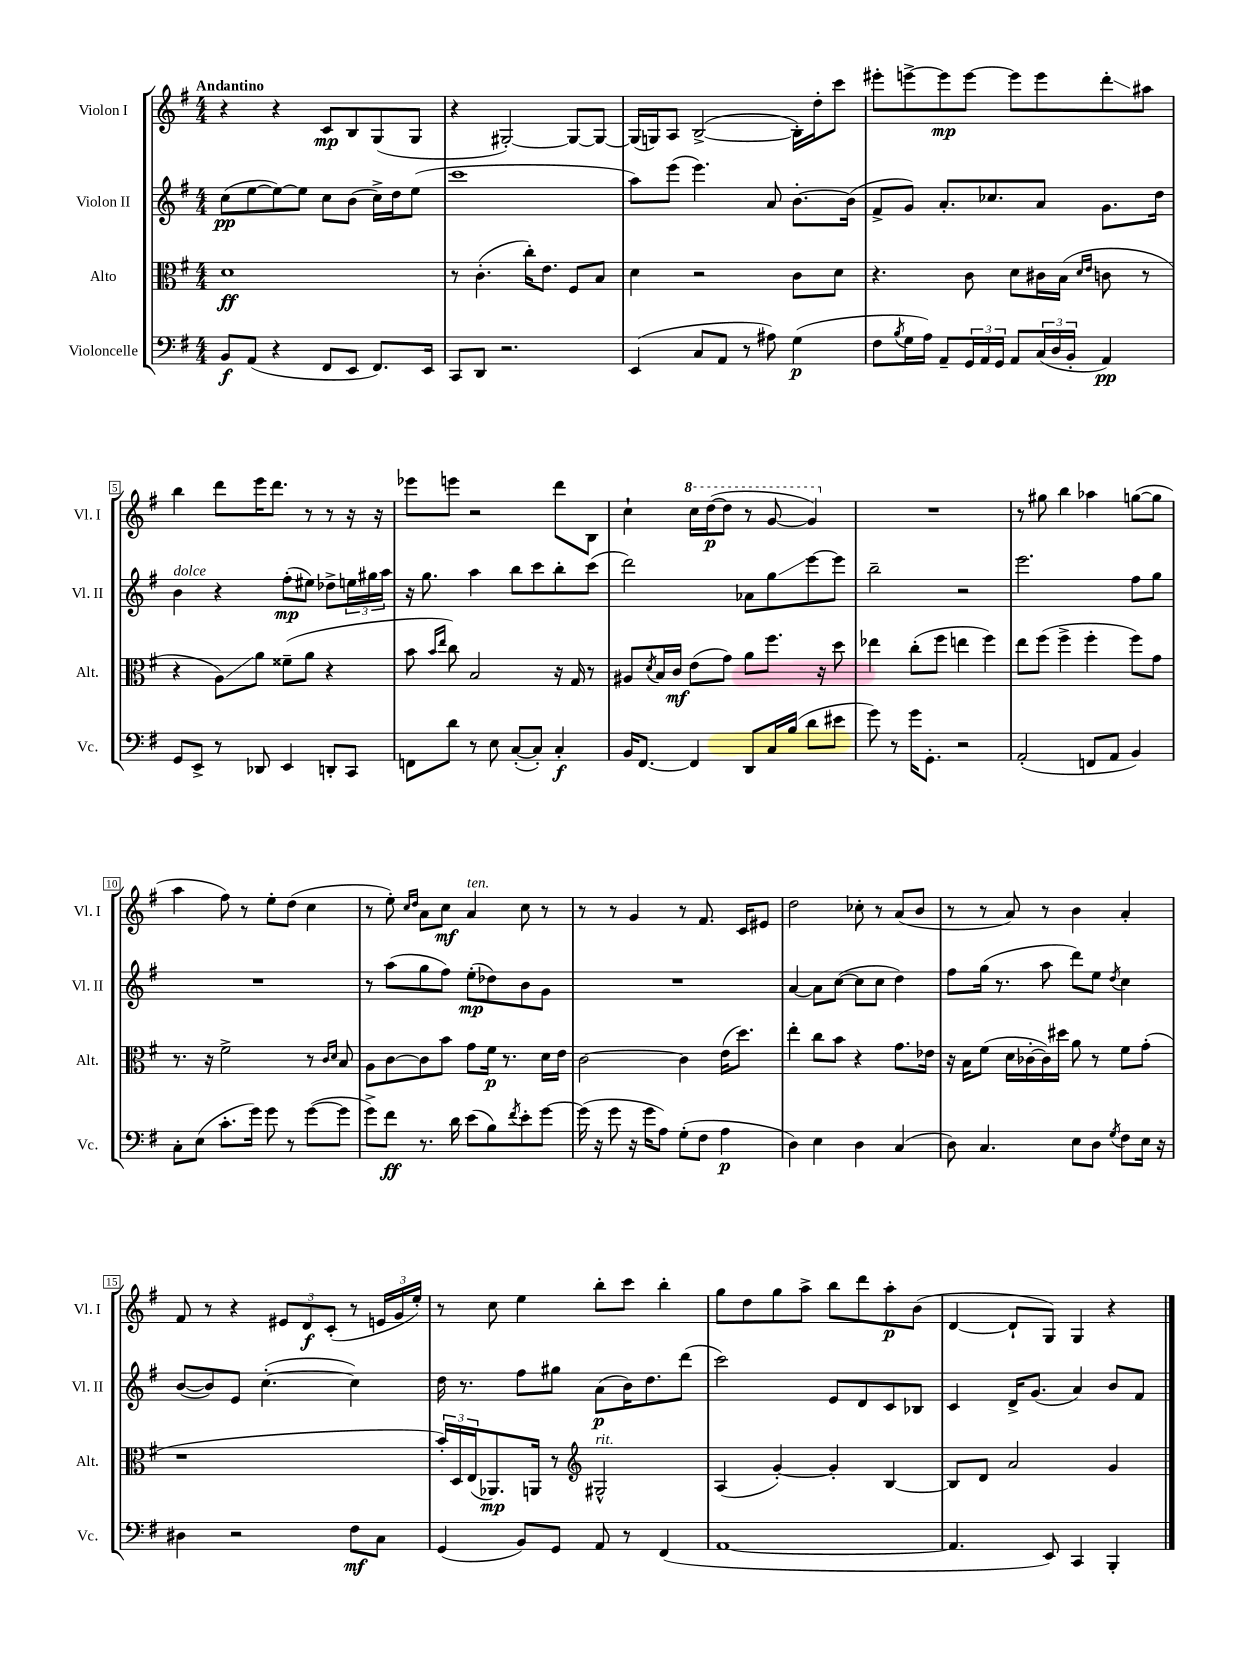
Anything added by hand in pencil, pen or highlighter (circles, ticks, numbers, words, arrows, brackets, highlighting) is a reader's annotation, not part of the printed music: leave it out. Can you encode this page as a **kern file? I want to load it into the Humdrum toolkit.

**kern	**kern	**kern	**kern
*staff4	*staff3	*staff2	*staff1
*clefF4	*clefC3	*clefG2	*clefG2
*k[f#]	*k[f#]	*k[f#]	*k[f#]
*M4/4	*M4/4	*M4/4	*M4/4
8BB	1d	(8cc	4r
(8AA	.	[8ee	.
4r	.	8ee_)	4r
.	.	8ee]	.
8FF#	.	8cc	8c
8EE	.	(8b	8B
8.FF#)	.	16cc^)	(8G
.	.	16dd	.
.	.	(8ee	8G
16EE	.	.	.
=	=	=	=
8CC	8r	1ccc	4r
8DD	(4.c'	.	.
2.r	.	.	[2G#')
.	16cc')	.	.
.	8.e	.	.
.	8F#	.	8G#_
.	8B	.	8G#_
=	=	=	=
(4EE	4d	8aa)	(16G#]
.	.	.	16G)
.	.	(8eee	8A
8C	2r	4.eee)	([2B^
8AA	.	.	.
8r	.	.	.
8A#)	.	8a	.
(4G	8c	[8.b'	16B'])
.	.	.	16dd'
.	8d	.	8ccc
.	.	(16b]	.
=	=	=	=
8F#	4.r	8f#^	8eee#'
8qB	.	.	.
16G	.	8g)	[8eee^
16A)	.	.	.
8AA~	.	8.a'	8eee]
24GG	8c	.	[8eee
24AA	.	.	.
.	.	8.cc-	.
24GG	.	.	.
8AA	8d	.	8eee]
(24C	16c#	8a	8eee
24D	.	.	.
.	(16B	.	.
24BB'	.	.	.
.	16qqd	.	.
.	16qqe	.	.
4AA)	8c	8.g	8ddd'
.	8r	.	8aa#
.	.	16dd	.
=	=	=	=
8GG	4r	4b	4bb
8EE^	.	.	.
8r	8A)	4r	8ddd
8DD-	8a	.	16eee
.	.	.	8.ddd
4EE	(8f##~	(8ff#'	.
.	8a	8ee#)	8r
8DD'	4r	8dd-^	8r
8CC	.	24ee	16r
.	.	24gg#	.
.	.	.	16r
.	.	24aa	.
=	=	=	=
8FF	8b	16r	8eee-
.	.	8.gg	.
.	16qqb	.	.
.	16qqee	.	.
8d	8cc)	.	8eee
8r	2B	4aa	2r
8E	.	.	.
([8C'	.	8bb	.
8C'])	.	8ccc	.
4C'	16r	8bb'	8ddd
.	16G	.	.
.	8r	(8ccc	8B
=	=	=	=
16BB	8A#	2ddd)	4cc`
[8.FF#	.	.	.
.	8qd	.	.
.	16B	.	.
.	16c	.	.
4FF#]	(8e	.	16ccc
.	.	.	([16ddd
.	8g)	.	8ddd]
8DD	8a	8a-	8r
16C	8.ff#	8gg	[8gg
(16B	.	.	.
8d	.	[8eee	4gg])
.	16r	.	.
8e#	8dd	8eee]	.
=	=	=	=
8g)	4ee-	2bb~	1r
8r	.	.	.
16g	(8cc'	.	.
8.GG'	.	.	.
.	8ff#	.	.
2r	4ee	2r	.
.	4ff#)	.	.
=	=	=	=
(2AA'	8ee	2.eee	8r
.	(8ff#	.	8gg#
.	4ff#^	.	4bb
8FF	4ff#'	.	4aa-
8AA	.	.	.
4BB)	8ff#)	8ff#	([8gg
.	8g	8gg	8gg]
=	=	=	=
8C'	8.r	1r	4aa
(8E	.	.	.
.	16r	.	.
8.c'	2f#^	.	8ff#)
.	.	.	8r
16g)	.	.	.
8g	.	.	8ee'
8r	.	.	(8dd
([8g	8r	.	4cc
.	16qqc	.	.
.	16qqd	.	.
8g]	8B	.	.
=	=	=	=
8g^)	8A	8r	8r
8f#	[8c	(8aa	8ee')
.	.	.	16qqcc
.	.	.	16qqdd
8.r	8c]	8gg	8a
.	8b	8ff#)	8cc
16d	.	.	.
(8e	8g	(8ee'	4a
8B)	16f#	8dd-)	.
.	8.r	.	.
8qf#	.	.	.
8e'	.	8b	8cc
[8g	16d	8g	8r
.	16e	.	.
=	=	=	=
(16g]	[2c	1r	8r
16r	.	.	.
8g	.	.	8r
16r	.	.	4g
16g	.	.	.
8A)	.	.	.
(8G'	4c]	.	8r
8F#	.	.	8.f#
4A	(16e	.	.
.	8.dd)	.	16c
.	.	.	8e#
=	=	=	=
4D)	4ee'	[4a	2dd
4E	8cc	8a]	.
.	8b	([8cc	.
4D	4r	8cc]	8cc-'
.	.	8cc	8r
(4C	8.g	4dd)	(8a
.	.	.	8b
.	16e-	.	.
=	=	=	=
8D)	16r	8ff#	8r
.	16B	.	.
4.C	(8f#	(16gg	8r
.	.	8.r	.
.	16d	.	8a)
.	[16c-'	.	.
.	16c-])	8aa	8r
.	16dd#	.	.
8E	8a	8ddd)	4b
8D	8r	8ee	.
8qG	.	8qdd	.
8F#	8f#	4cc	4a'
16E	(8g'	.	.
16r	.	.	.
=	=	=	=
4D#	1r	([8b	8f#
.	.	8b])	8r
2r	.	8e	4r
.	.	([4.cc'	.
.	.	.	12e#
.	.	.	12d
.	.	.	(12c'
8F#	.	4cc])	8r
8C	.	.	24e
.	.	.	24g
.	.	.	24ee')
=	=	=	=
(4GG	24b')	16dd	8r
.	24D	.	.
.	.	8.r	.
.	(24E	.	.
.	8.AA-)	.	8cc
8BB)	.	8ff#	4ee
.	16AA	.	.
8GG	8r	8gg#	.
*	*clefG2	*	*
8AA	2G#^^	(8a	8bb'
8r	.	16b)	8ccc
.	.	8.dd	.
(4FF#	.	.	4bb'
.	.	(8ddd	.
=	=	=	=
[1AA	(4A	2ccc)	8gg
.	.	.	8dd
.	[4g')	.	8gg
.	.	.	8aa^
.	4g']	8e	8bb
.	.	8d	8ddd
.	[4B	8c	8aa'
.	.	8B-	(8b
=	=	=	=
4.AA]	8B]	4c	[4d
.	8d	.	.
.	2a	16d^	8d`]
.	.	(8.g	.
8EE)	.	.	8G)
4CC	.	4a)	4G
4BBB'	4g	8b	4r
.	.	8f#	.
==	==	==	==
*-	*-	*-	*-
